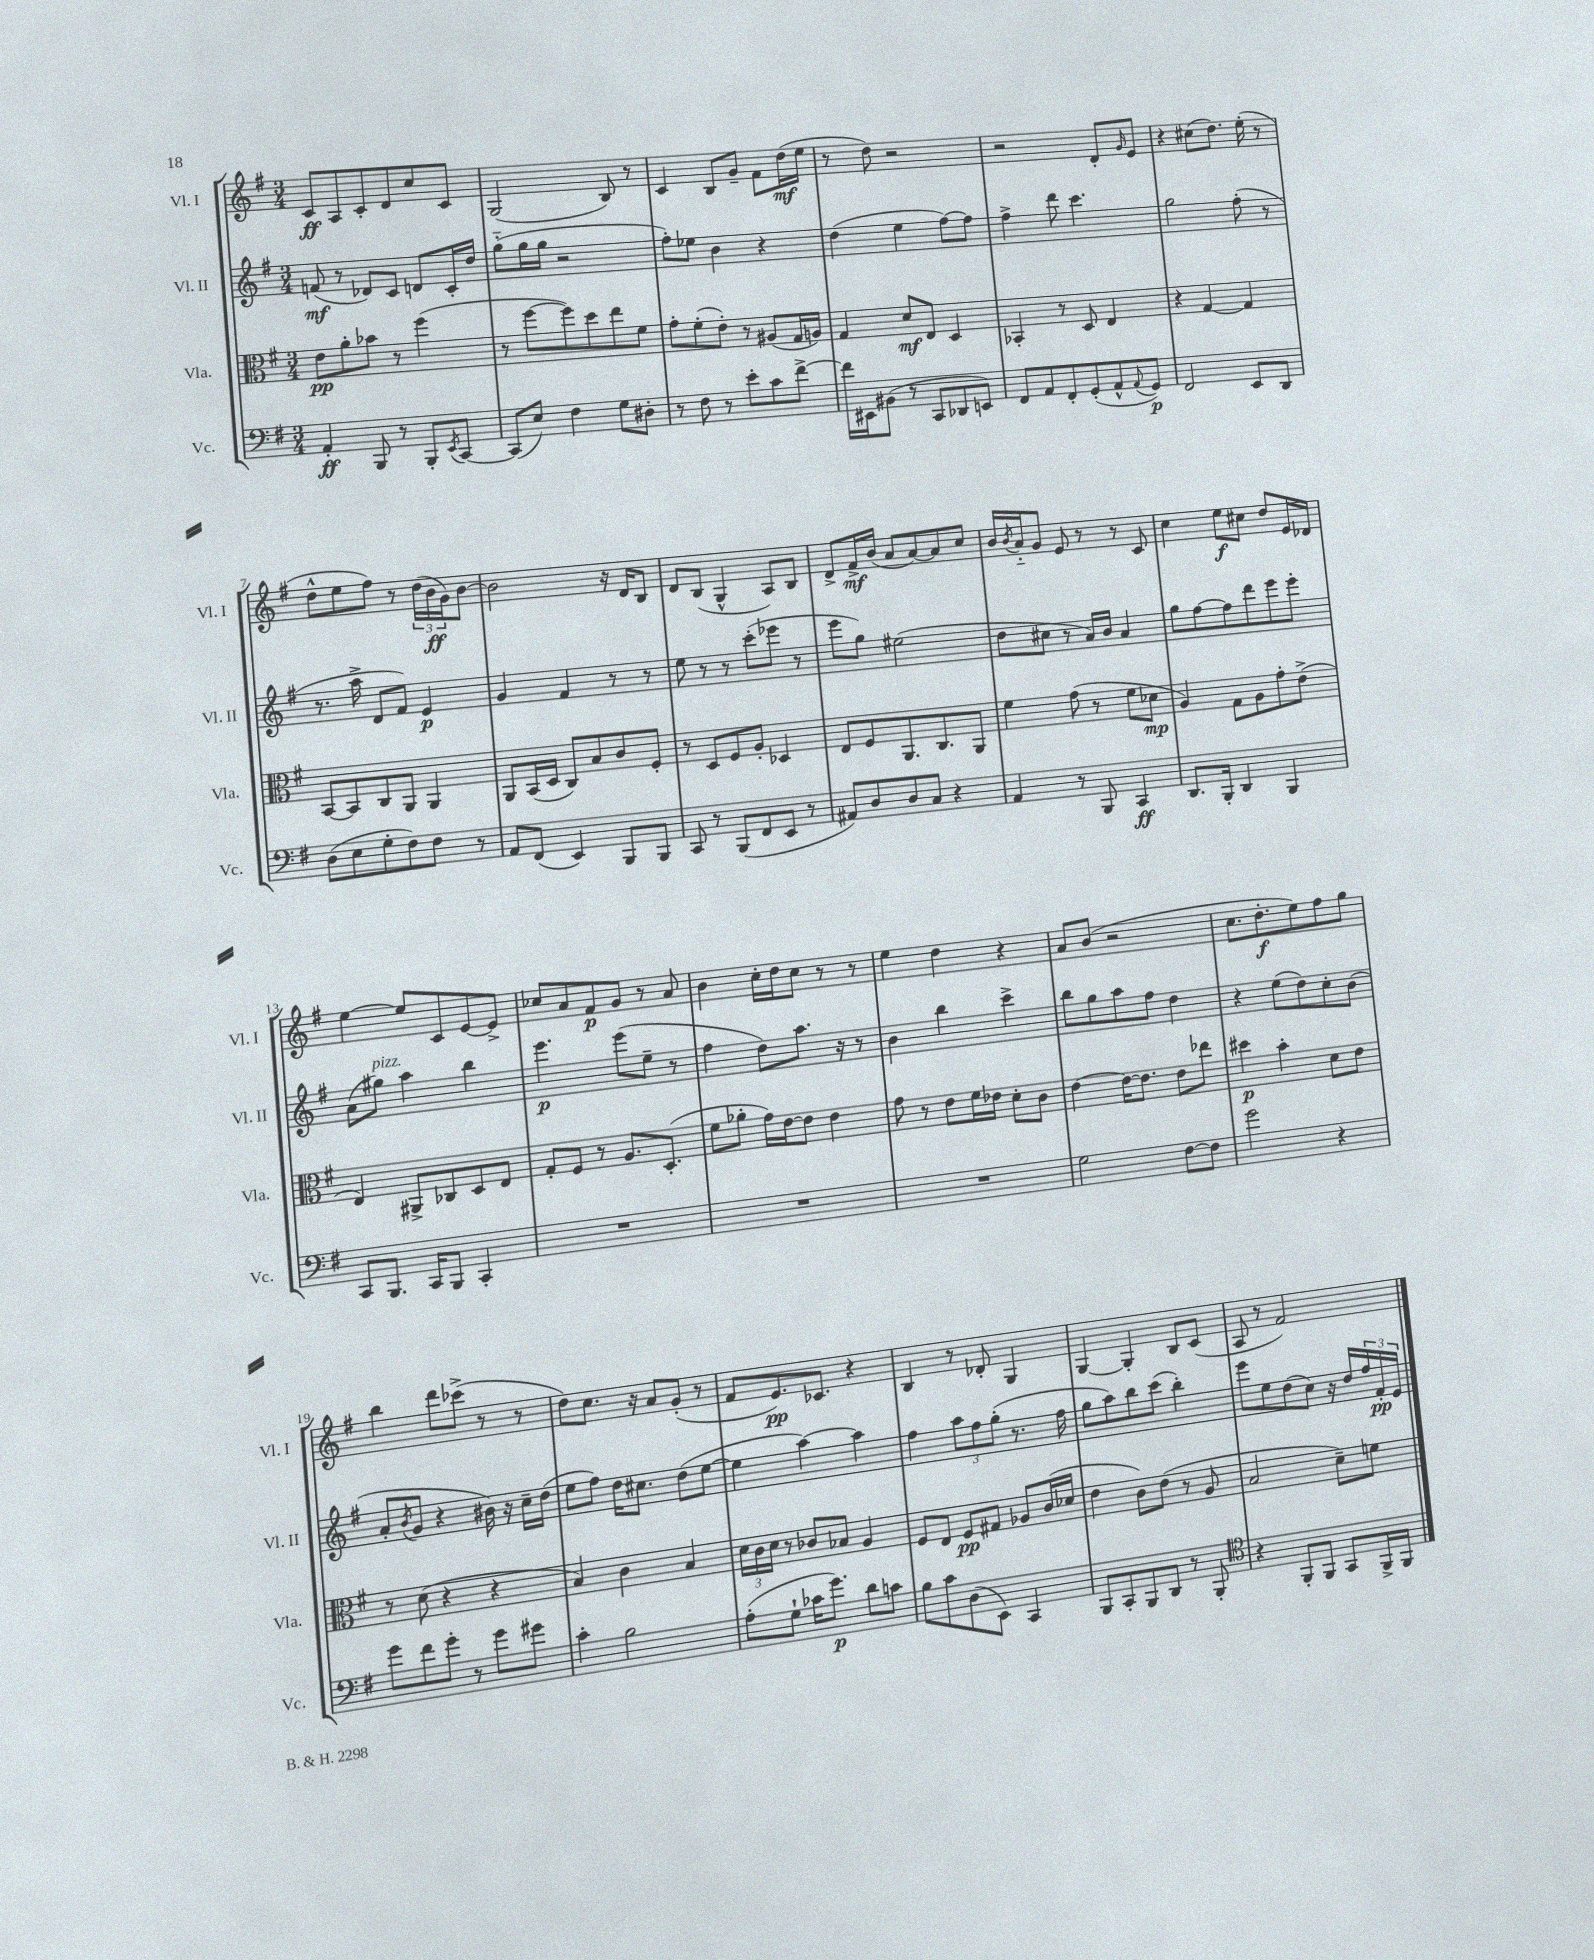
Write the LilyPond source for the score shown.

<<
\new StaffGroup <<
\new Staff = "s0" \with { instrumentName = "Vl. I" shortInstrumentName = "Vl. I" } {
    \clef treble \key g \major \numericTimeSignature \time 3/4
    c'8\ff a8 c'8-. d'8 c''8 c'8 |
    g2( b8) r8 |
    c'4 b8 g'8-- fis'8 d''16\mf( e''16 |
    r8 d''8) r2 |
    r2 d'8-. \grace { g'16 } e'8 |
    r4 cis''8( d''8.) e''16-.( r8 |
    d''8-^ e''8 fis''8) r8 \tuplet 3/2 { d''16( b'16\ff g'16) } b'8~ |
    b'2 r16 d'16 b8 |
    d'8 b8( g4-^ a8) b8 |
    d'8-> fis'16->\mf b'16( a'8 a'8~) a'8 c''8 |
    b'16 \acciaccatura { b'8 } a'16-_ g'8 e'8 r8 r8 c'8 |
    c''4 e''8\f cis''8 d''8 e'16 des'16 |
    e''4~ e''8 c'8 e'8~ e'8-> |
    ces''8 a'8 fis'8\p g'8 r8 a'8 |
    b'4 c''16-. d''16 c''8 r8 r8 |
    e''4 d''4 r4 |
    a'8 b'8( r2 |
    c''8. d''8.-.\f e''8) fis''8 g''8 |
    b''4 d'''8 ces'''8->( r8 r8 |
    d''8) c''8. r16 a'8 g'8-.( r8 |
    fis'8 e'8.\pp) ces'8. r4 |
    b4 r8 des'8-. g4 |
    g4~ g4-. b8 c'8( |
    a8 r8 fis'2) \bar "|." |
}
\new Staff = "s1" \with { instrumentName = "Vl. II" shortInstrumentName = "Vl. II" } {
    \clef treble \key g \major \numericTimeSignature \time 3/4
    f'8\mf( r8 des'8) c'8 d'8 c'16-. d''16 |
    g''8-_( g''16 g''16 r2 |
    fis''8-.) ees''8 b'4 r4 |
    d''4( e''4 fis''8~) fis''8 |
    fis''4-> d'''8 c'''4. |
    g''2 fis''8-.( r8 |
    r8. a''16-> d'8 fis'8) e'4\p |
    g'4 fis'4 r8 r8 |
    e''8 r8 r8 c'''8-.( ees'''8 r8 |
    e'''8 g''8) eis''2( |
    d''8 cis''8 r8 a'16) b'16 a'4 |
    g''8 fis''8~ fis''8 d'''8 e'''8 e'''8-. |
    a'8( gis''8^\markup { \italic "pizz." }) a''4 b''4 |
    e'''4.\p e'''8( e''8-- r8 |
    fis''4 d''8) a''8. r16 r8 |
    b'4 b''4 c'''4-> |
    b''8 g''8 a''8 fis''8 d''4 |
    r4 e''8( d''8) c''8-. b'8( |
    a'8-. \acciaccatura { b'8 } g'8 r4 bis'16) r16 c''16-- d''16( |
    e''8 fis''8) d''16 cis''8. d''8( e''8~ |
    e''4 a''4~) a''4 |
    fis''4 \tuplet 3/2 { a''8 fis''8 g''8-.( } r8. fis''16 |
    g''8 a''8) b''8 c'''8( b''4-.) |
    e'''8 e''8 d''8( c''8) r16 d''16 \tuplet 3/2 { fis''16 fis'16-.\pp e'16 } \bar "|." |
}
\new Staff = "s2" \with { instrumentName = "Vla." shortInstrumentName = "Vla." } {
    \clef alto \key g \major \numericTimeSignature \time 3/4
    e'8\pp a'8-. bes'8 r8 fis''4( |
    r8 fis''8~ fis''8) d''8 e''8 fis'8 |
    g'8-. fis'8-.( e'8-.) r8 ais8( g16 a16) |
    g4 d'8\mf e8 d4 |
    bes,4-. r8 d8 e4 |
    r4 g4~ g4 |
    b,8~ b,8 c8 a,8 a,4 |
    a,8 b,16( d16 c8) b8 c'8 fis8-. |
    r8 d8 fis8 a8-. des4 |
    e8 fis8 a,8. c8. a,8 |
    fis'4 g'8( r8 fis'8 des'8\mp |
    a4) g8 a8 g'8-. e'8->( |
    e4) ais,8-> ces8 d8 e8 |
    g8-. fis8 r8 a8. d8.-.( |
    fis'8 aes'8-. g'16) e'16~ e'8 e'4 |
    g'8 r8 e'8 fis'16 ees'16 d'8-. c'8 |
    e'4~ e'16~ e'8. e'8 ees''8 |
    dis''4\p b'4-. d'8 e'8 |
    r8 d'8( r4 r4 |
    b4) c'4 b4 |
    \tuplet 3/2 { d'16 c'16 d'16 } r8 ces'8 bes8 a4 |
    fis8 e8 fis8\pp gis8 aes8 c'16( des'16 |
    e'4 c'8) e'8( r8 a8 |
    b2 d'8--) f'8 \bar "|." |
}
\new Staff = "s3" \with { instrumentName = "Vc." shortInstrumentName = "Vc." } {
    \clef bass \key g \major \numericTimeSignature \time 3/4
    a,4-.\ff b,,8 r8 b,,8-. \acciaccatura { e,8 } c,8~ |
    c,8( e8) fis4 g8 dis8-. |
    r8 fis8 r8 e'8-. c'8 fis'8~-> |
    fis'16 eis,16 bis,8( r8 c,8 des,8 e,8) |
    fis,8 a,8 fis,8-. g,8-.( a,8-^ \appoggiatura { a,8 } g,8\p) |
    fis,2 e,8 d,8 |
    d8( e8 g8-. fis8) fis8 r8 |
    a,8 fis,8( e,4) b,,8 b,,8 |
    c,8 r8 b,,8( fis,8 e,8 r8 |
    ais,8) d8 d8 c8 r4 |
    a,4 r8 b,,8 c,4\ff |
    d,8. b,,16-. d,4 b,,4 |
    c,8 b,,8. c,16 b,,8 c,4-. |
    R2. |
    R2. |
    R2. |
    g2 fis8~ fis8 |
    g'2 r4 |
    g'8 fis'8 g'8-. r8 g'8 gis'8 |
    c'4-. b2 |
    a8-.( g8-! ces'16 g'8.\p) d'8 c'8 |
    b8 c'8 d8( e,8) c,4 |
    b,,8 c,8-. b,,8 d,8 r8 b,,8-. |
    \clef tenor r4 fis,8-. fis,8 g,8 fis,16-> fis,16 \bar "|." |
}
>>
>>
